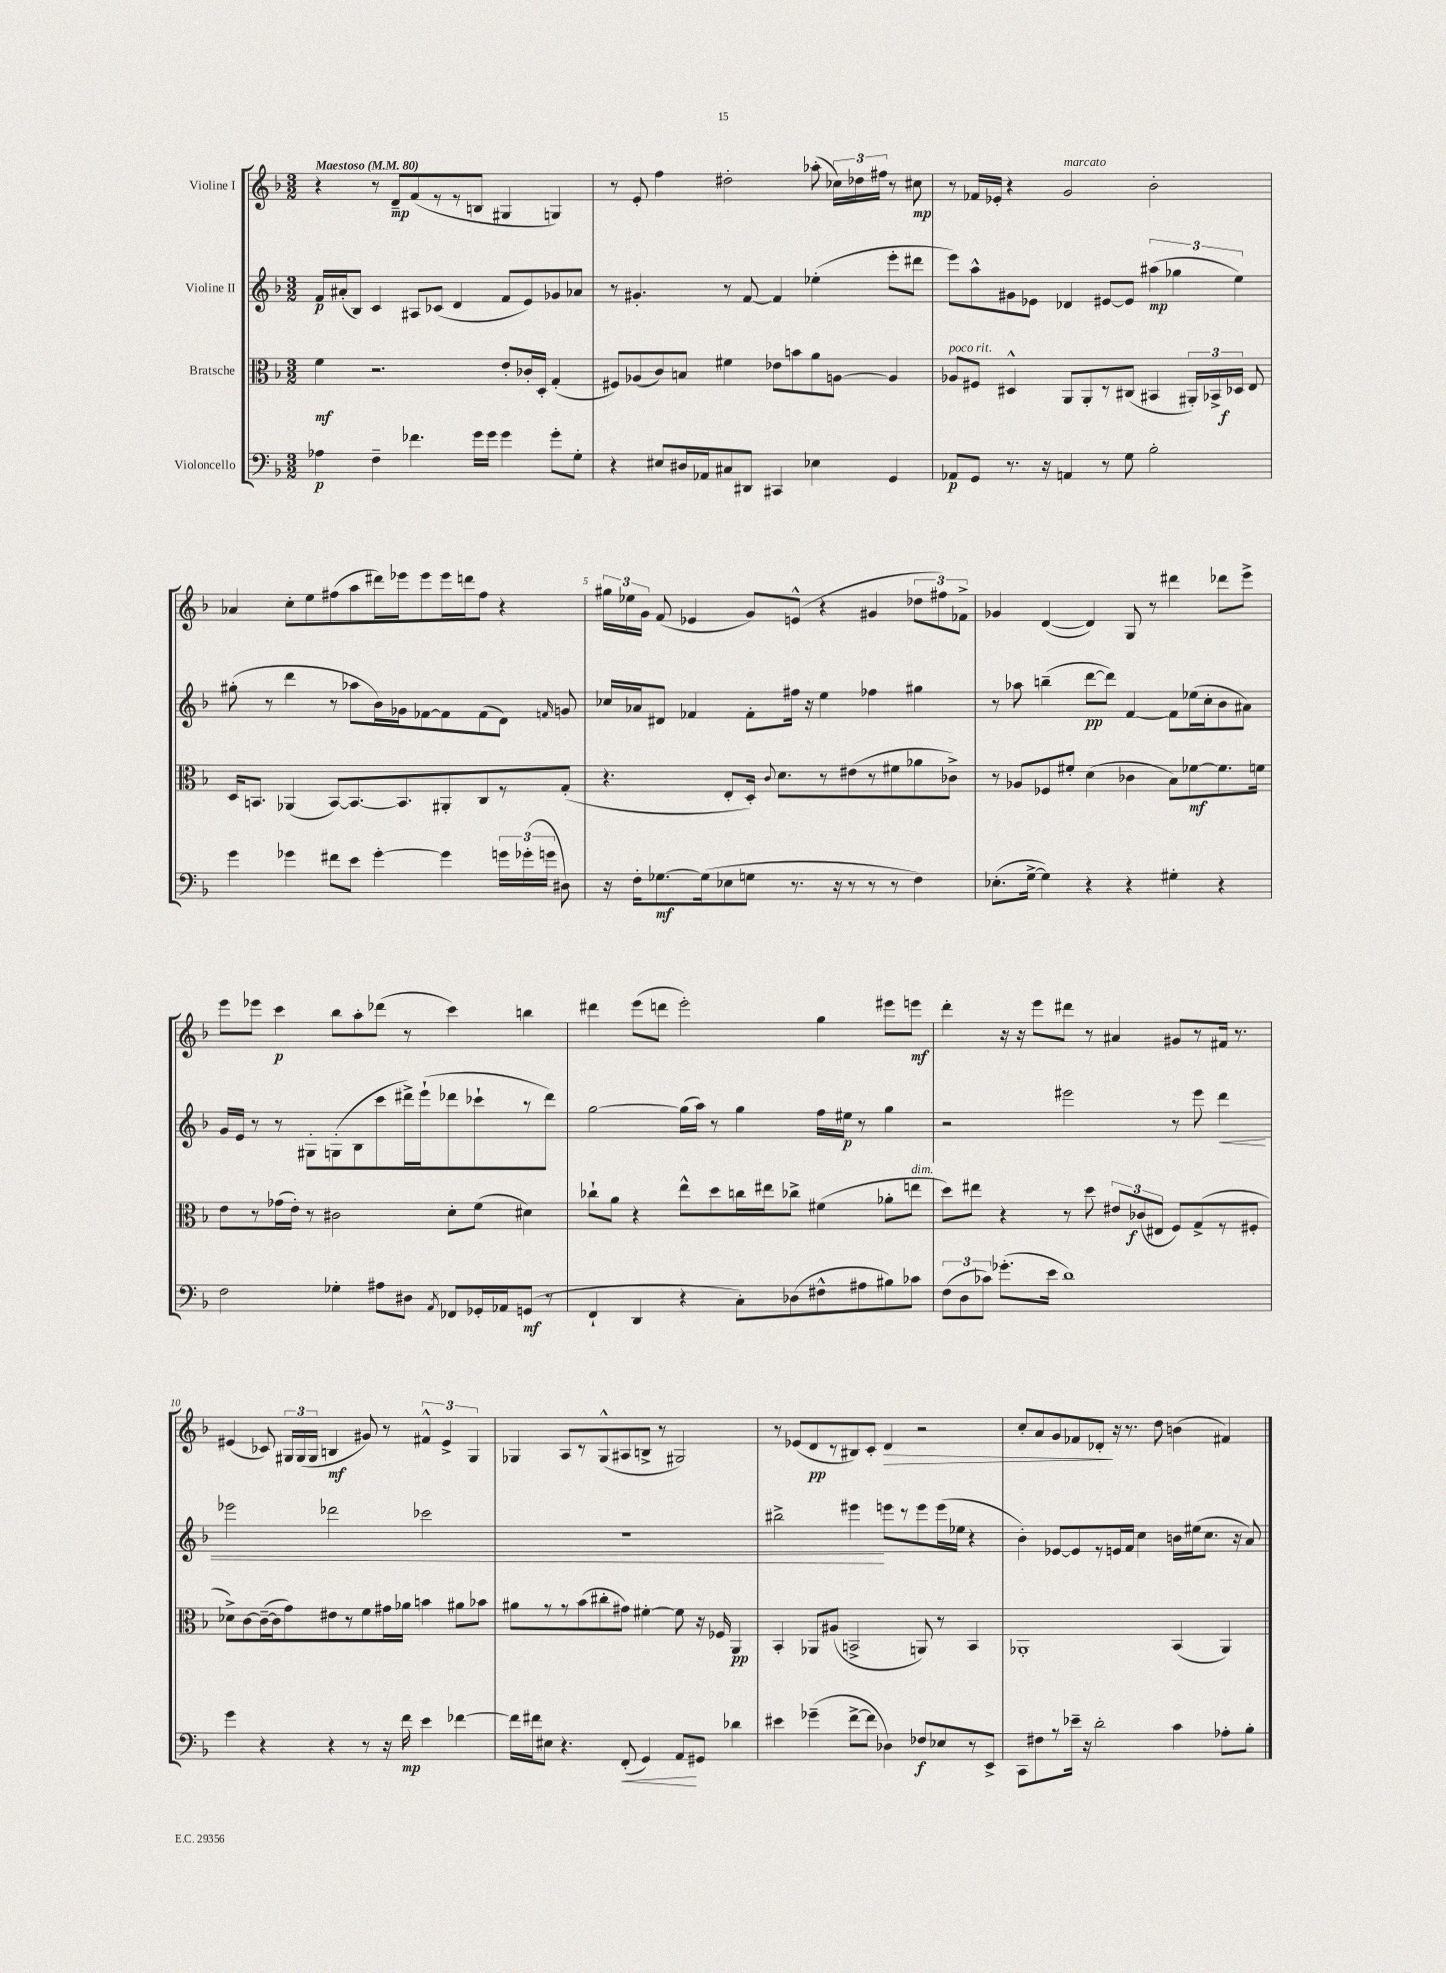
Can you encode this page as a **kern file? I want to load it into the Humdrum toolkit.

**kern	**kern	**kern	**kern
*staff4	*staff3	*staff2	*staff1
*clefF4	*clefC3	*clefG2	*clefG2
*k[b-]	*k[b-]	*k[b-]	*k[b-]
*M3/2	*M3/2	*M3/2	*M3/2
*MM80	*MM80	*MM80	*MM80
4A-	4f	16f	4r
.	.	(16a#'	.
.	.	8B-)	.
4F~	2.r	4c	8r
.	.	.	8d~
4.f-	.	8A#	(8f
.	.	(8c-	8r
.	.	4d	8r
16g	.	.	8B
16g	.	.	.
4g	8e'	8f	4G#
.	16c-'	8e)	.
.	16D'	.	.
8g'	(4G'	8g-	4G)
8G'	.	8a-	.
=	=	=	=
4r	8F#)	8r	8r
.	(8A-	4.g#'	8e'
8E#	8c)	.	4ff
16D#	8B	.	.
16AA-	.	.	.
8C#	4f#	8r	2dd#'
8DD#	.	[8f	.
4CC#	8e-	4f]	.
.	8b	.	.
4E-	8a	(4ee-'	(8aa-'
.	[8A	.	24cc-)
.	.	.	24dd-
.	.	.	24ff#
4GG	4A]	8eee'	8r
.	.	8ddd#	8cc#
=	=	=	=
8AA-	8A-	8eee)	8r
8GG	8F#	8aa^^	16f-
.	.	.	16e-'
8.r	4D#^^	8g#	4r
.	.	8e-	.
16r	.	.	.
4AA	8AA	4d-	2g
.	8AA'	.	.
8r	8r	[8e#	.
8G	(8C#	8e#]	.
2B-'	4BB#	(6aa#	2b-'
.	.	6gg-	.
.	24AA#')	.	.
.	24BB-^	.	.
.	24D-	6ee)	.
.	8E	.	.
=	=	=	=
4g	16D	(8gg#'	4a-
.	8.BB	.	.
.	.	8r	.
4g-	(4AA-	4ddd	8cc'
.	.	.	8ee
8f#	[8BB)	8r	(8ff#
8e	8.BB_	8aa-	8aa
[4g-'	.	16b-)	16ddd#)
.	8.BB]	16g-	16eee-
.	.	[8f-	8eee-
4g-]	8AA#'	8f-]	16eee-
.	.	.	16ddd
.	8C	(8f-	8ff#
24g	8r	8d)	4r
(24g-'	.	.	.
24g	.	.	.
.	.	16qqf	.
8D#)	(8G'	8g	.
=	=	=	=
16r	4.r	16cc-	24gg#
.	.	.	24ee-
16F'	.	16a-	.
.	.	.	24g
[8.G-	.	8d#	(8f
.	.	4f-	4e-
(16G-]	.	.	.
8E-	8E'	.	.
8G	16D')	8f-'	8g)
.	8qqc	.	.
.	8.d	.	.
8.r	.	16ff#	(8e^^
.	.	16r	.
.	8r	4ee	4r
16r	.	.	.
8r	(8e#	.	.
8r	8r	4ff-	4g#
8r	8f#	.	.
4F)	8a-	4gg#	12dd-
.	.	.	12ff#)
.	8c-^)	.	.
.	.	.	12f-^
=	=	=	=
(8.E-'	8r	8r	4g-
.	8A-	8aa-	.
[16G^	.	.	.
4G])	8F-	(4bb~	([4d
.	8f#'	.	.
4r	(4d	[8ddd	4d])
.	.	8ddd])	.
4r	4c-	[4f	8G
.	.	.	8r
4G#'	8B-)	8f]	4ddd#
.	[8f-	(16ee-	.
.	.	16cc'	.
4r	8.f-]	8b-	8ddd-
.	.	8a#)	8eee^
.	16f	.	.
=	=	=	=
2F	8e	16g	8eee
.	.	16e	.
.	8r	8r	8eee-
.	(16g-	8r	4ccc
.	16e')	.	.
.	8r	8G#'	.
4G-'	2c#	(8G'	8bb-
.	.	8B-	8aa'
8A#	.	8ccc	(8ddd-
8D#	.	16ddd#^)	8r
.	.	(16eee`	.
8qAA	.	.	.
8FF-	8d'	8ddd-	4ccc)
16GG-'	(8f	8ccc-`	.
16AA-	.	.	.
(8GG	4d#)	8r	4bb
8r	.	8ddd-)	.
=	=	=	=
4FF`	8cc-`	[2gg	4ddd#
.	8a	.	.
4DD	4r	.	(8eee
.	.	.	8ddd
4r	8ee^^	(16gg]	2eee')
.	.	16aa)	.
.	8dd	8r	.
8C')	16cc	4gg	.
.	16ee#	.	.
(8D-	8cc-^	.	.
8F#^^	(4f#	16ff	4gg
.	.	16ee#	.
8A#	.	8r	.
8B#)	8a-'	4gg	8eee#
8c-	8ee	.	8eee
=	=	=	=
(12F	8dd)	2r	4ddd'
12D	.	.	.
.	8ee#	.	.
12c-)	.	.	.
(8.g-'	4r	.	16r
.	.	.	16r
.	.	.	8eee
16e	.	.	.
1d)	8r	2eee#	8ddd#
.	8dd	.	8r
.	12e#	.	4a#
.	(12c-	.	.
.	12E#	.	.
.	8F)	8r	8g#
.	(8G^	8eee#	8r
.	8r	4ddd	16f#
.	.	.	8.r
.	8F#'	.	.
=	=	=	=
4g	8d-^)	2eee-	(4e#
.	[8c	.	.
4r	(16c~_	.	8c-)
.	16c]	.	.
.	8g)	.	24G#
.	.	.	(24G#
.	.	.	24G#
4r	8e#	2ddd-	4B
.	8r	.	.
8r	8f	.	8g#)
16r	16g#	.	8r
16f	16a-	.	.
4e	4b	2ccc-	6f#^^
.	.	.	6e#^
[4f-	8a#	.	.
.	.	.	6G#
.	8b-	.	.
=	=	=	=
16f-]	8a#	1.r	4G-
16f#	.	.	.
8E#	8r	.	.
4.r	8r	.	8A
.	(8b-	.	8r
.	8cc#'	.	(8G-^^
(8FF'	8g#)	.	8A#
4GG)	[4f#'	.	8B^
.	.	.	8r
8AA	8f#]	.	2G#)
8GG#	16r	.	.
.	16F-	.	.
4d-	4AA	.	.
=	=	=	=
4e#	4BB-'	2bb#^	8r
.	.	.	(8e-
(4g-~	8AA-	.	8d
.	(8A#	.	8r
[8f^	2BB^	4eee#	8B#)
8f]	.	.	8c'
4D-)	.	8eee	4d
.	.	8r	.
8F-	8AA)	8eee	2r
8E-	8r	(16eee	.
.	.	16ee-	.
8r	4BB	4r	.
8EE^	.	.	.
=	=	=	=
8CC	1AA-'	4b-')	8cc'
8F#	.	.	8a
8r	.	[8e-	8g
16e-~	.	8e-]	8f-
16r	.	.	.
2d'	.	8r	8d-'
.	.	16e	16r
.	.	16f	8.r
.	.	4cc	.
.	.	.	8dd
4c	(4BB-	16b	(4b
.	.	(16ee#	.
.	.	8.cc	.
8A-'	4AA-)	.	4f#)
.	.	16r	.
8B-'	.	8a)	.
==	==	==	==
*-	*-	*-	*-
